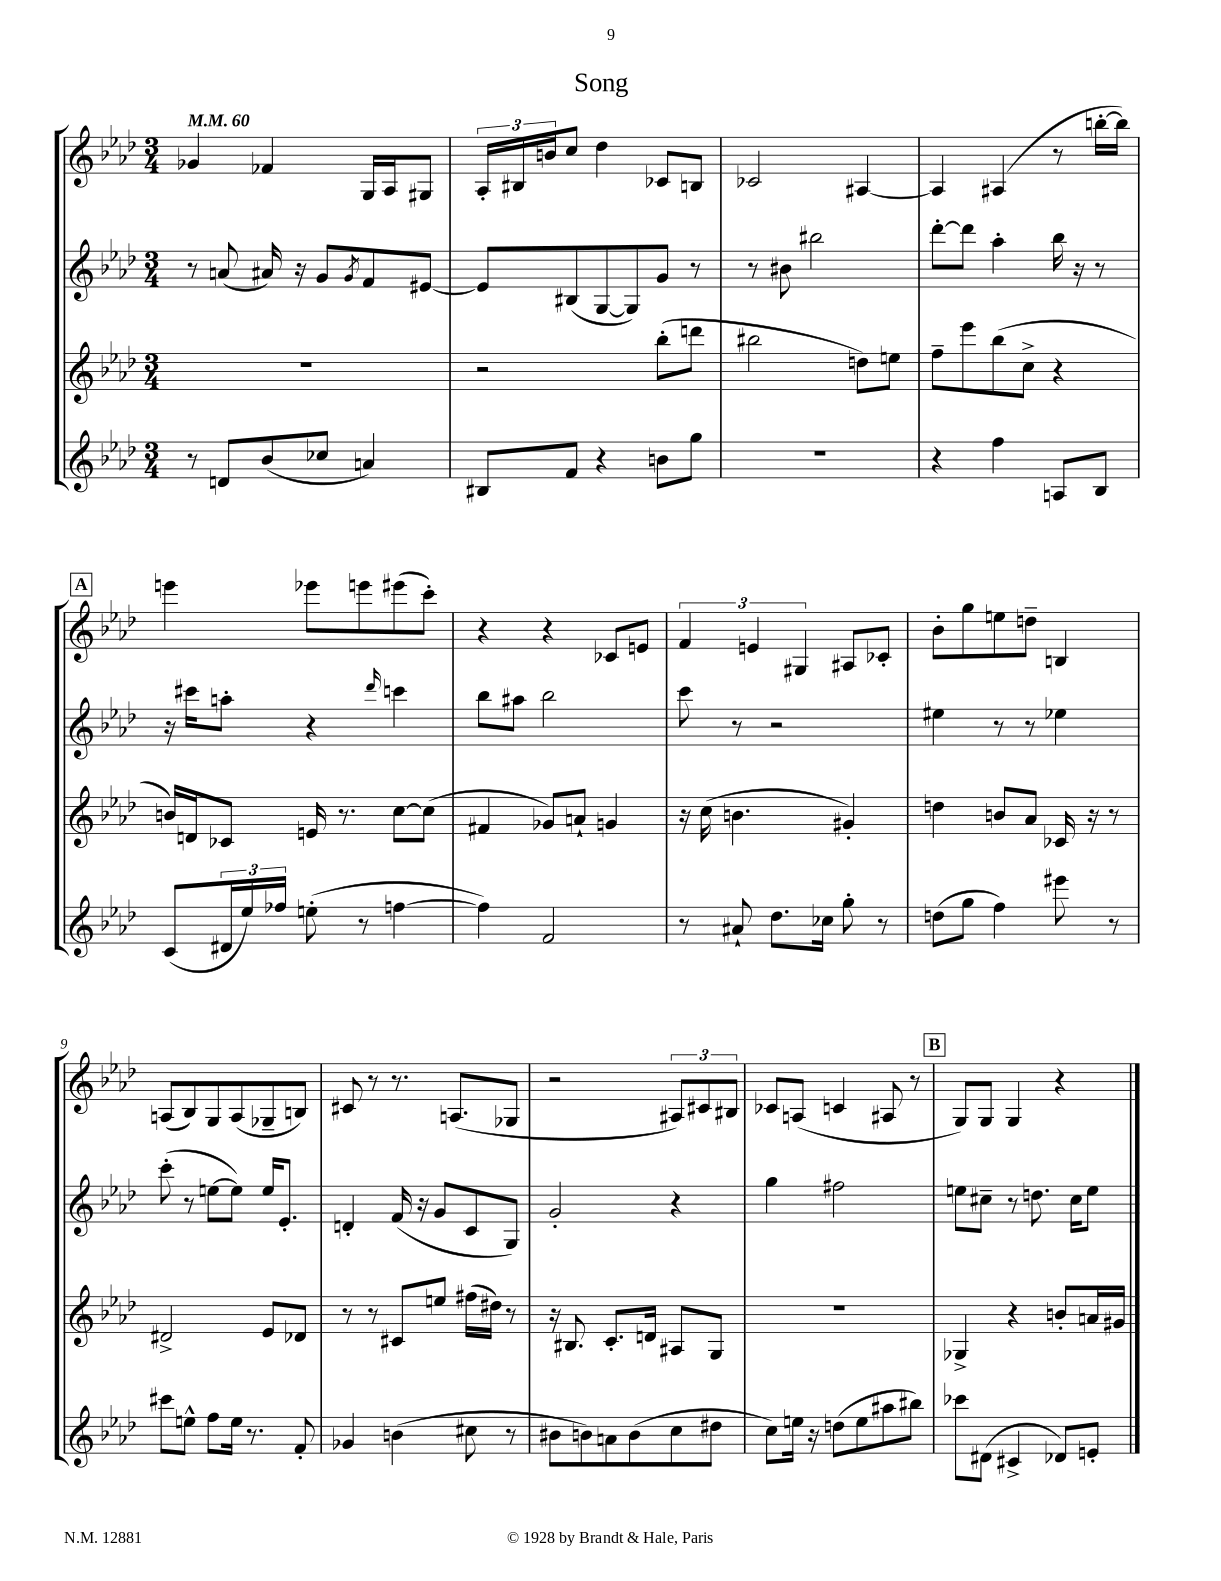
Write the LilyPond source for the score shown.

\header { title = "Song" }
<<
\new StaffGroup <<
\new Staff = "s0" {
    \clef treble \key aes \major \numericTimeSignature \time 3/4 \tempo 4 = 60
    ges'4 fes'4 g16 aes16 gis8 |
    \tuplet 3/2 { aes16-. bis16 b'16 } c''8 des''4 ces'8 b8 |
    ces'2 ais4~ |
    ais4 ais4( r8 b''16~-. b''16) |
    \mark \markup { \box "A" } e'''4 ees'''8 e'''8 eis'''8( c'''8-.) |
    r4 r4 ces'8 e'8 |
    \tuplet 3/2 { f'4 e'4 gis4 } ais8 ces'8-. |
    bes'8-. g''8 e''8 d''8-- b4 |
    a8( bes8) g8 a8( ges8-- b8) |
    cis'8 r8 r8. a8.( ges8 |
    r2 \tuplet 3/2 { ais8) cis'8 bis8 } |
    ces'8 a8( c'4 ais8 r8 |
    \mark \markup { \box "B" } g8) g8 g4 r4 \bar "|." |
}
\new Staff = "s1" {
    \clef treble \key aes \major \numericTimeSignature \time 3/4
    r8 a'8( ais'16) r16 g'8 \acciaccatura { g'8 } f'8 eis'8~ |
    eis'8 bis8( g8~ g8) g'8 r8 |
    r8 bis'8 bis''2 |
    des'''8~-. des'''8 aes''4-. bes''16 r16 r8 |
    \mark \markup { \box "A" } r16 cis'''16 a''8-. r4 \grace { des'''16 } c'''4 |
    bes''8 ais''8 bes''2 |
    c'''8 r8 r2 |
    eis''4 r8 r8 ees''4 |
    c'''8-.( r8 e''8~ e''8) e''16 ees'8.-. |
    d'4-. f'16( r16 g'8 c'8 g8) |
    g'2-. r4 |
    g''4 fis''2 |
    \mark \markup { \box "B" } e''8 cis''8-- r8 d''8. cis''16 e''8 \bar "|." |
}
\new Staff = "s2" {
    \clef treble \key aes \major \numericTimeSignature \time 3/4
    R2. |
    r2 bes''8-.( d'''8 |
    bis''2 d''8) e''8 |
    f''8-- ees'''8 bes''8( c''8-> r4 |
    \mark \markup { \box "A" } b'16) d'16 ces'8 e'16 r8. c''8~ c''8( |
    fis'4 ges'8) a'8-! g'4 |
    r16 c''16( b'4. gis'4-.) |
    d''4 b'8 aes'8 ces'16 r16 r8 |
    dis'2-> ees'8 des'8 |
    r8 r8 cis'8 e''8 fis''16( dis''16) r8 |
    r16 bis8. c'8.-. d'16 ais8 g8 |
    r2. |
    \mark \markup { \box "B" } ges4-> r4 b'8-. a'16 gis'16 \bar "|." |
}
\new Staff = "s3" {
    \clef treble \key aes \major \numericTimeSignature \time 3/4
    r8 d'8 bes'8( ces''8 a'4) |
    bis8 f'8 r4 b'8 g''8 |
    R2. |
    r4 f''4 a8 bes8 |
    \mark \markup { \box "A" } c'8( \tuplet 3/2 { dis'16 ees''16) fes''16 } e''8-.( r8 f''4~ |
    f''4) f'2 |
    r8 ais'8-! des''8. ces''16 g''8-. r8 |
    d''8( g''8 f''4) eis'''8 r8 |
    cis'''8 e''8-^ f''8 e''16 r8. f'8-. |
    ges'4 b'4( cis''8 r8 |
    bis'8 b'8) a'8 b'8( c''8 dis''8 |
    c''8) e''16 r16 d''8( e''8 ais''8 bis''8) |
    \mark \markup { \box "B" } ces'''8 dis'8( cis'4-> des'8) e'8-. \bar "|." |
}
>>
>>
